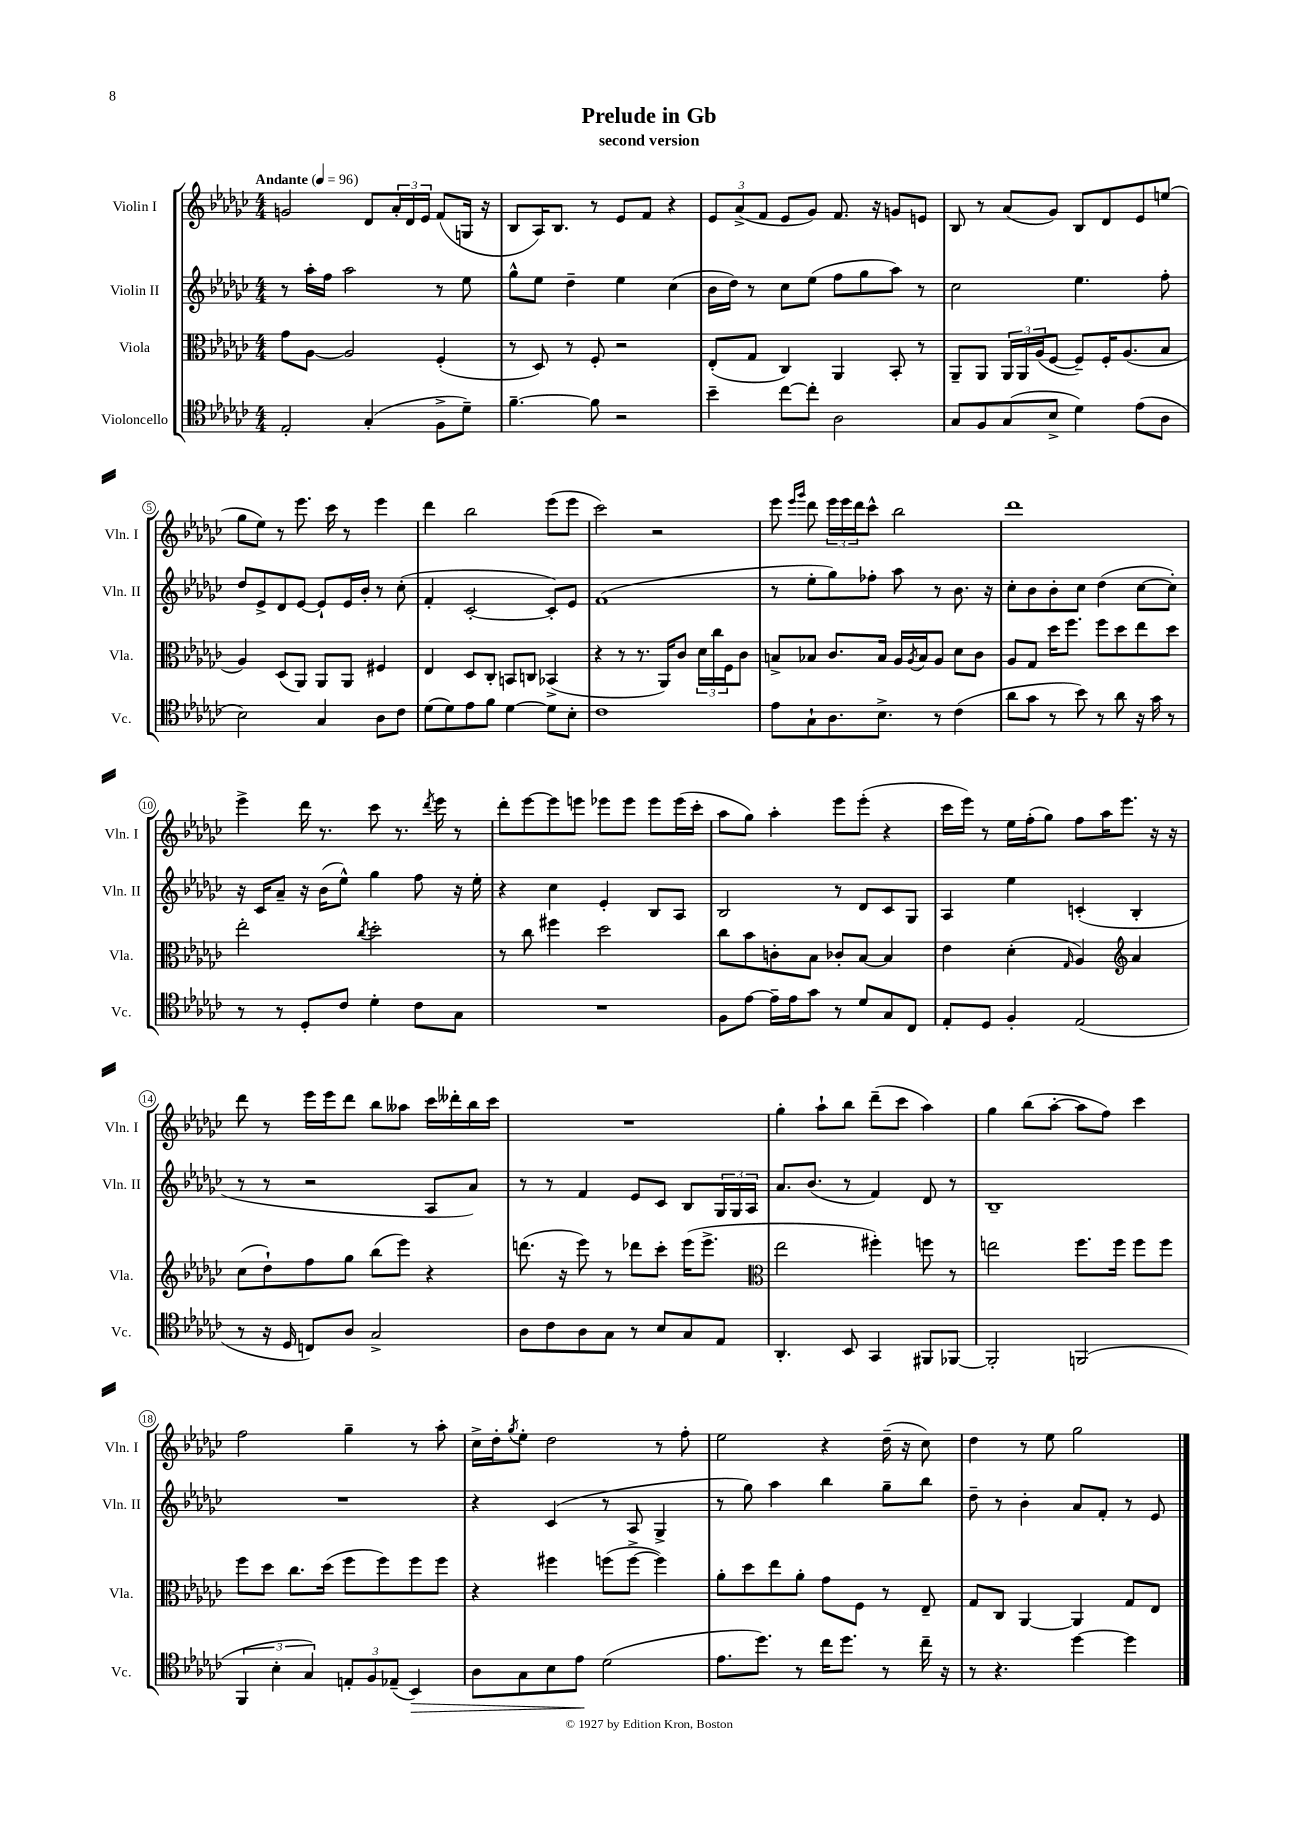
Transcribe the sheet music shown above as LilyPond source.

\header { title = "Prelude in Gb" subtitle = "second version" }
<<
\new StaffGroup <<
\new Staff = "s0" \with { instrumentName = "Violin I" shortInstrumentName = "Vln. I" } {
    \clef treble \key ges \major \numericTimeSignature \time 4/4 \tempo "Andante" 4 = 96
    g'2 des'8 \tuplet 3/2 { aes'16-. des'16 ees'16 } f'8( g16 r16 |
    bes8 aes16) bes8. r8 ees'8 f'8 r4 |
    \tuplet 3/2 { ees'8 aes'8->( f'8 } ees'8 ges'8) f'8. r16 g'8 e'8 |
    bes8 r8 aes'8( ges'8) bes8 des'8 ees'8 e''8( |
    ges''8 ees''8) r8 ees'''8. ces'''16 r8 ees'''4 |
    des'''4 bes''2 ees'''8( ees'''8 |
    ces'''2) r2 |
    ees'''8 \grace { ees'''16 ges'''16 } des'''8 \tuplet 3/2 { ees'''16 ees'''16 des'''16 } ces'''8-^ bes''2 |
    des'''1 |
    ees'''4-> des'''16 r8. ces'''8 r8. \acciaccatura { des'''8 } ees'''16 r8 |
    des'''8-. ees'''8~ ees'''8 e'''8 ees'''8 ees'''8 ees'''8 ees'''16( ces'''16-. |
    aes''8 ges''8) aes''4-. ees'''8 ees'''8-.( r4 |
    ces'''16 ees'''16) r8 ees''16 f''16-.( ges''8) f''8 aes''16 ees'''8. r16 r16 |
    des'''8 r8 ees'''16 ees'''16 des'''8 bes''8 aeses''8 ces'''16 deses'''16-. bes''16 ces'''16 |
    R1 |
    ges''4-. aes''8-! bes''8 des'''8--( ces'''8 aes''4) |
    ges''4 bes''8( aes''8~-. aes''8 f''8) ces'''4 |
    f''2 ges''4-- r8 aes''8-. |
    ces''16-> des''16-. \acciaccatura { ges''8 } ees''8-. des''2 r8 f''8-. |
    ees''2 r4 des''16--( r16 ces''8) |
    des''4 r8 ees''8 ges''2 \bar "|." |
}
\new Staff = "s1" \with { instrumentName = "Violin II" shortInstrumentName = "Vln. II" } {
    \clef treble \key ges \major \numericTimeSignature \time 4/4
    r8 aes''16-. f''16 aes''2 r8 ees''8 |
    ges''8-^ ees''8 des''4-- ees''4 ces''4( |
    bes'16 des''16) r8 ces''8 ees''8( f''8 ges''8 aes''8) r8 |
    ces''2 ees''4. f''8-. |
    des''8 ees'8-> des'8 ees'8~ ees'8-! ees'16 bes'16-. r8 ces''8-.( |
    f'4-. ces'2~-. ces'8-.) ees'8 |
    f'1( |
    r8 ees''8-. ges''8) fes''8-. aes''8 r8 bes'8. r16 |
    ces''8-. bes'8 bes'8-. ces''8 des''4( ces''8~ ces''8-.) |
    r16 ces'16 aes'8-- r16 bes'16( ees''8-^) ges''4 f''8 r16 ees''16-. |
    r4 ces''4 ees'4-. bes8 aes8 |
    bes2 r8 des'8 ces'8 ges8 |
    aes4 ees''4 c'4-.( bes4-. |
    r8 r8 r2 aes8 aes'8) |
    r8 r8 f'4 ees'8 ces'8 bes8 \tuplet 3/2 { ges16 ges16 aes16 } |
    aes'8. bes'8.( r8 f'4) des'8 r8 |
    bes1-- |
    R1 |
    r4 ces'4( r8 aes8 ges4-> |
    r8 ges''8) aes''4 bes''4 ges''8-- bes''8 |
    des''8-- r8 bes'4-. aes'8 f'8-. r8 ees'8 \bar "|." |
}
\new Staff = "s2" \with { instrumentName = "Viola" shortInstrumentName = "Vla." } {
    \clef alto \key ges \major \numericTimeSignature \time 4/4
    ges'8 aes8~ aes2 f4-.( |
    r8 des8) r8 f8-. r2 |
    ees8-.( ges8 ces4) aes,4 bes,8-. r8 |
    aes,8-- aes,8 \tuplet 3/2 { aes,16 aes,16 aes16( } f8~ f8--) f16-. aes8.( bes8 |
    aes4) des8( aes,8) aes,8 aes,8 fis4 |
    ees4 des8 ces8-. b,8 c8 bes,4->( |
    r4 r8 r8. aes,16) ces'8 \tuplet 3/2 { des'16 ces''16 f16 } ces'8 |
    b8-> bes8 ces'8. bes16 aes16 \acciaccatura { aes8 } bes16 aes8 des'8 ces'8 |
    aes8 ges8 des''16 f''8. f''8 des''8 ees''8 des''8 |
    ees''2-. \acciaccatura { ces''8 } des''2-. |
    r8 ces''8 fis''4 des''2 |
    ces''8 bes'8 c'8-. bes8 ces'8-. bes8~ bes4 |
    ees'4 des'4-.( \grace { ges16 } aes4) \clef treble aes'4 |
    ces''8( des''8-!) f''8 ges''8 bes''8( ees'''8) r4 |
    d'''8.( r16 ees'''8) r8 des'''8 ces'''8-. ees'''16( ees'''8.-> |
    \clef alto ees''2 fis''4-.) f''8 r8 |
    e''2 f''8. f''16 f''8 f''8 |
    f''8 des''8 ces''8. des''16( f''8 f''8) f''8 f''8 |
    r4 fis''4 f''8( f''8~-> f''4) |
    aes'8-. des''8 ees''8 aes'8-. ges'8 f8 r8 ees8-- |
    ges8 ces8 aes,4~ aes,4 ges8 ees8 \bar "|." |
}
\new Staff = "s3" \with { instrumentName = "Violoncello" shortInstrumentName = "Vc." } {
    \clef tenor \key ges \major \numericTimeSignature \time 4/4
    ees2-. ges4-.( f8-> des'8--) |
    f'4.~-- f'8 r2 |
    bes'4-- ces''8~ ces''8-. aes2 |
    ges8 f8 ges8( bes8-> des'4) ees'8( aes8 |
    bes2) ges4 aes8 ces'8 |
    des'8( des'8) ees'8 f'8 des'4~ des'8 bes8-. |
    ces'1 |
    ees'8 ges8-! aes8. bes8.-> r8 ces'4( |
    aes'8 ges'8 r8 bes'8) r8 aes'8 r16 ges'16 r8 |
    r8 r8 des8-. ces'8 des'4-. ces'8 ges8 |
    R1 |
    f8 ees'8~ ees'16-- ees'16 ges'8 r8 des'8 ges8 ces8 |
    ees8-. des8 f4-. ees2( |
    r8 r16 des16 c8) aes8 ges2-> |
    aes8 ces'8 aes8 ges8 r8 bes8 ges8 ees8 |
    aes,4.-. bes,8 ges,4 fis,8 fes,8~ |
    fes,2-. f,2( |
    \tuplet 3/2 { f,4 bes4-. ges4) } \tuplet 3/2 { e8-. f8 ees8--( } bes,4\>) |
    aes8 ges8 bes8 ees'8\! des'2( |
    ees'8. des''8.) r8 ces''16 des''8. r8 ces''16-- r16 |
    r8 r4. des''4~ des''4 \bar "|." |
}
>>
>>
\layout { \context { \Score \override BarNumber.stencil = #(make-stencil-circler 0.1 0.3 ly:text-interface::print) } }
